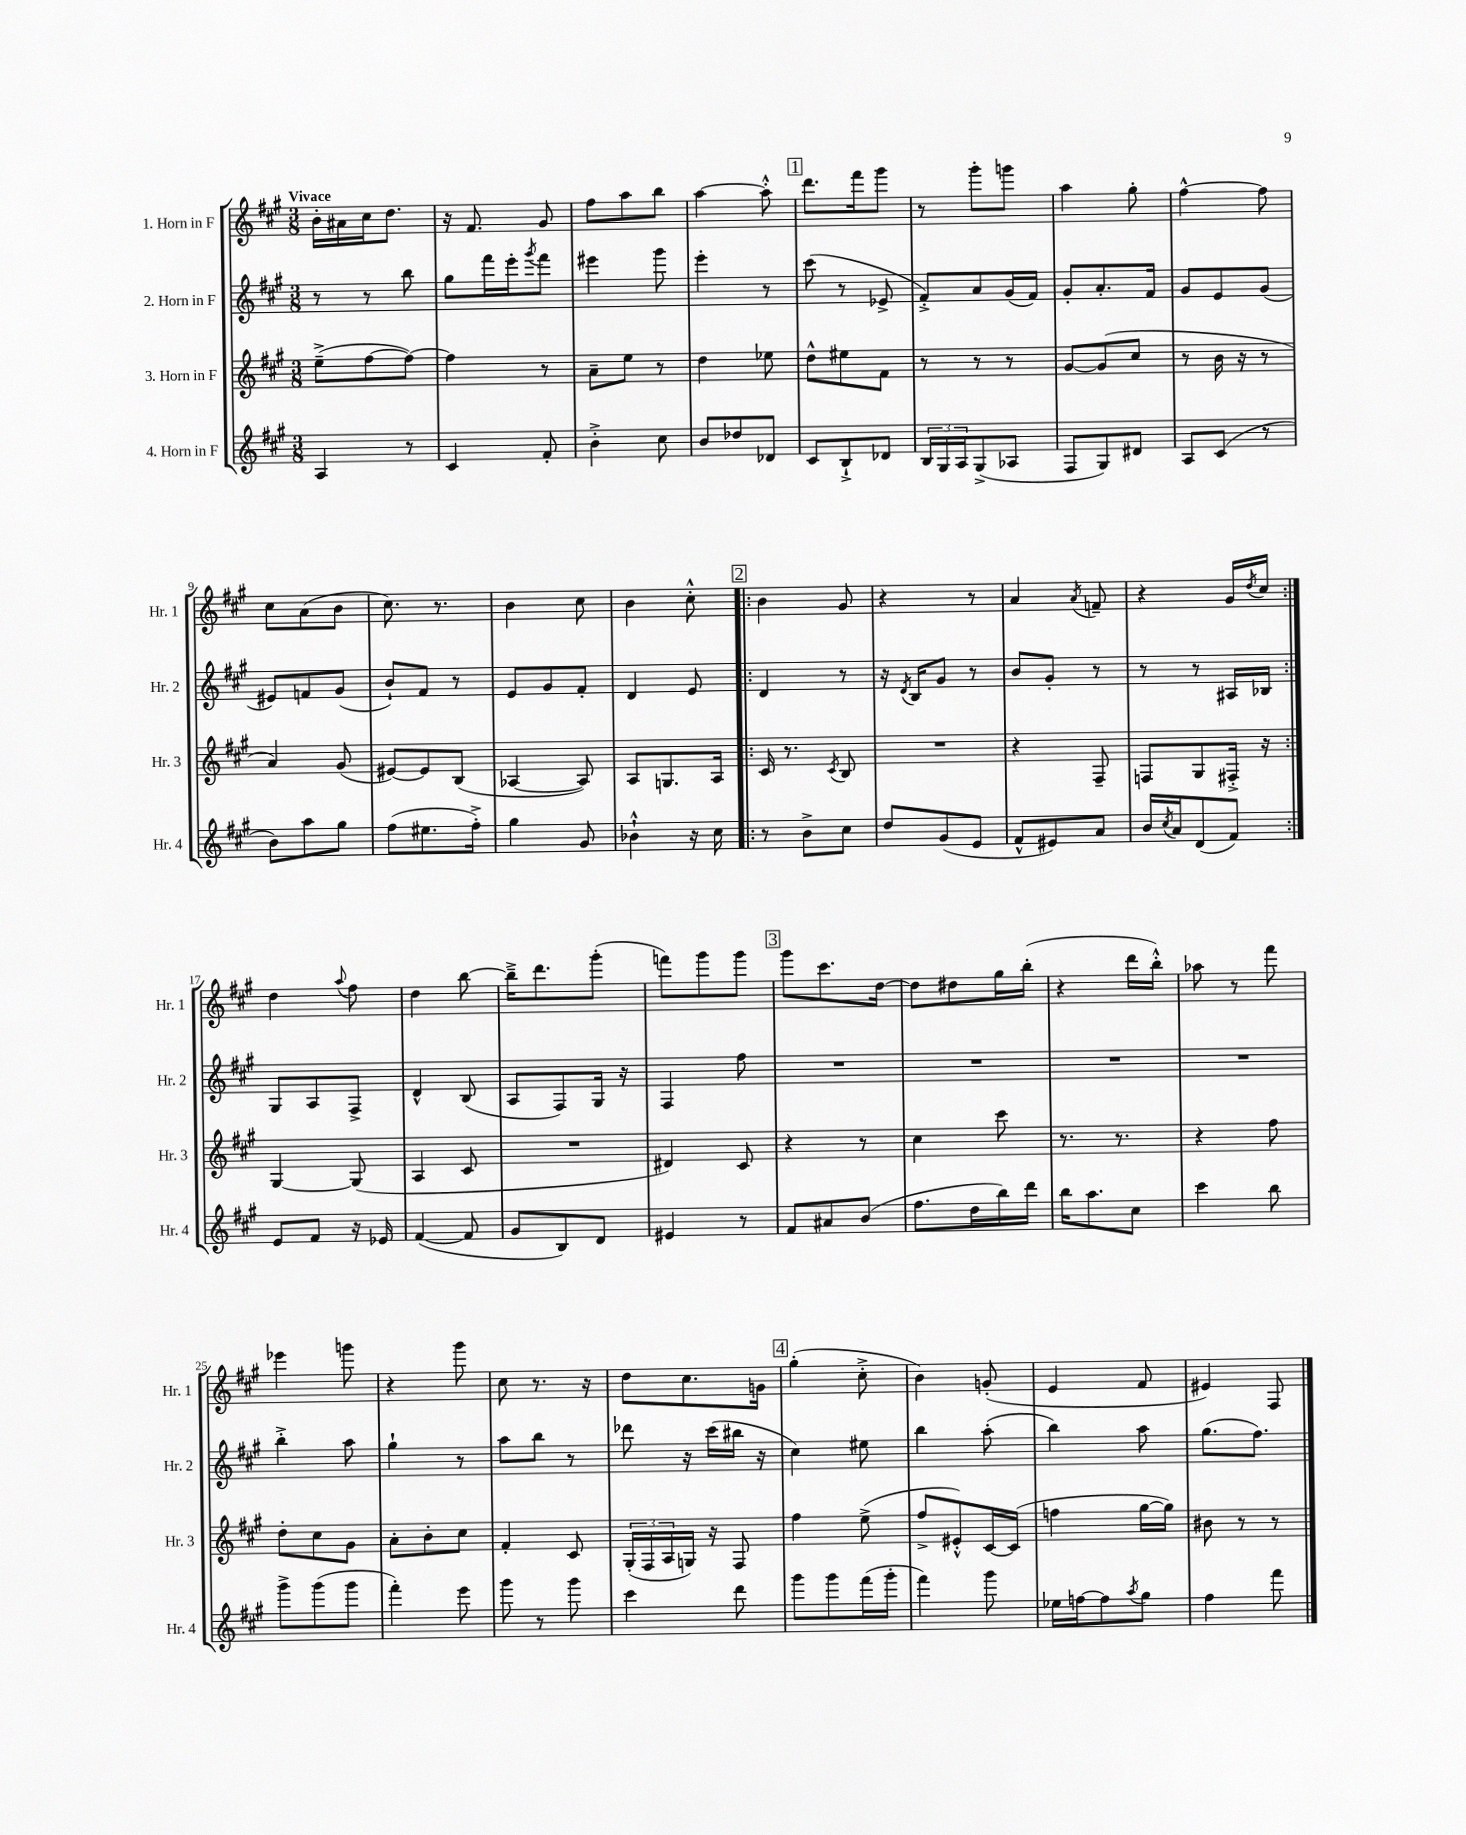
<<
\new StaffGroup <<
\new Staff = "s0" \with { instrumentName = "1. Horn in F" shortInstrumentName = "Hr. 1" } {
    \clef treble \key a \major \numericTimeSignature \time 3/8 \tempo "Vivace"
    b'16-. ais'16 cis''16 d''8. |
    r16 fis'8. gis'8 |
    fis''8 a''8 b''8 |
    a''4~ a''8-.-^ |
    \mark \markup { \box "1" } d'''8. fis'''16 gis'''8 |
    r8 gis'''8-. g'''8 |
    a''4 gis''8-. |
    fis''4~-^ fis''8 |
    cis''8 a'8( b'8 |
    cis''8.) r8. |
    b'4 cis''8 |
    b'4 cis''8-.-^ |
    \repeat volta 2 { \mark \markup { \box "2" } b'4 gis'8 |
    r4 r8 |
    a'4 \acciaccatura { a'8 } f'8-- |
    r4 gis'16 \acciaccatura { d''8 } cis''16 | }
    d''4 \appoggiatura { a''8 } fis''8 |
    d''4 b''8~ |
    b''16---> d'''8. gis'''8-.( |
    f'''8) gis'''8 gis'''8 |
    \mark \markup { \box "3" } gis'''8 cis'''8. d''16~ |
    d''8 dis''8 gis''16 b''16-.( |
    r4 d'''16 b''16-.-^) |
    aes''8 r8 fis'''8 |
    ees'''4 g'''8 |
    r4 gis'''8 |
    cis''8 r8. r16 |
    d''8 cis''8. g'16 |
    \mark \markup { \box "4" } gis''4-.( cis''8-.-> |
    b'4) g'8-.( |
    e'4 fis'8 |
    eis'4) fis8 \bar "|." |
}
\new Staff = "s1" \with { instrumentName = "2. Horn in F" shortInstrumentName = "Hr. 2" } {
    \clef treble \key a \major \numericTimeSignature \time 3/8
    r8 r8 b''8 |
    gis''8 fis'''16 e'''16-. \acciaccatura { gis'''8 } fis'''8 |
    eis'''4 gis'''8 |
    e'''4-. r8 |
    \mark \markup { \box "1" } cis'''8( r8 ees'8-> |
    fis'8-.->) a'8 gis'16( fis'16) |
    gis'8-. a'8.-. fis'16 |
    gis'8 e'8 gis'8( |
    eis'8) f'8 gis'8( |
    b'8-!) fis'8 r8 |
    e'8 gis'8 fis'8-. |
    d'4 e'8 |
    \repeat volta 2 { \mark \markup { \box "2" } d'4 r8 |
    r16 \acciaccatura { d'8 } b16 gis'8 r8 |
    b'8 gis'8-. r8 |
    r8 r8 ais16 bes16 | }
    gis8 a8 fis8-> |
    d'4-^ b8( |
    a8 fis8) gis16 r16 |
    fis4 fis''8 |
    \mark \markup { \box "3" } R4. |
    R4. |
    R4. |
    R4. |
    b''4-.-> a''8 |
    gis''4-! r8 |
    a''8 b''8 r8 |
    des'''8 r16 cis'''16( bis''16 r16 |
    \mark \markup { \box "4" } cis''4) eis''8 |
    b''4 a''8-.( |
    b''4) a''8 |
    gis''8.( fis''8.) \bar "|." |
}
\new Staff = "s2" \with { instrumentName = "3. Horn in F" shortInstrumentName = "Hr. 3" } {
    \clef treble \key a \major \numericTimeSignature \time 3/8
    e''8--->( fis''8~ fis''8~) |
    fis''4 r8 |
    a'8-- e''8 r8 |
    d''4 ees''8 |
    \mark \markup { \box "1" } d''8-^ eis''8 fis'8 |
    r8 r8 r8 |
    gis'8~ gis'8( cis''8 |
    r8 b'16 r16 r8 |
    a'4) gis'8( |
    eis'8~) eis'8 b8( |
    aes4~ aes8) |
    a8 g8. a16 |
    \repeat volta 2 { \mark \markup { \box "2" } cis'16 r8. \acciaccatura { cis'8 } b8 |
    R4. |
    r4 fis8-- |
    f8 gis8 fis16-.-> r16 | }
    gis4~ gis8( |
    a4 cis'8 |
    R4. |
    dis'4) cis'8 |
    \mark \markup { \box "3" } r4 r8 |
    cis''4 cis'''8 |
    r8. r8. |
    r4 fis''8 |
    d''8-. cis''8 gis'8 |
    a'8-. b'8-. cis''8 |
    fis'4-. cis'8 |
    \tuplet 3/2 { gis16-.( fis16 a16 } g16) r16 fis8 |
    \mark \markup { \box "4" } fis''4 e''8->( |
    fis''8-> eis'8-.-^) cis'16~ cis'16( |
    f''4 gis''16~ gis''16) |
    bis'8 r8 r8 \bar "|." |
}
\new Staff = "s3" \with { instrumentName = "4. Horn in F" shortInstrumentName = "Hr. 4" } {
    \clef treble \key a \major \numericTimeSignature \time 3/8
    a4 r8 |
    cis'4 fis'8-. |
    b'4-.-> cis''8 |
    b'8 des''8 des'8 |
    \mark \markup { \box "1" } cis'8 b8-!-> des'8 |
    \tuplet 3/2 { b16 gis16 a16 } gis8->( aes8 |
    fis8 gis8) dis'8 |
    a8 cis'8( r8 |
    b'8) a''8 gis''8 |
    fis''8( eis''8. fis''16-.->) |
    gis''4 gis'8 |
    bes'4-!-^ r16 cis''16 |
    \repeat volta 2 { \mark \markup { \box "2" } r8 b'8-> cis''8 |
    d''8 gis'8( e'8 |
    fis'8-^ eis'8) a'8 |
    b'16 \acciaccatura { cis''8 } a'16 d'8( fis'8) | }
    e'8 fis'8 r16 ees'16 |
    fis'4~( fis'8 |
    gis'8 b8) d'8 |
    eis'4 r8 |
    \mark \markup { \box "3" } fis'8 ais'8 b'8( |
    fis''8. d''16 b''16) d'''16 |
    b''16 a''8. cis''8 |
    cis'''4 b''8 |
    gis'''8-> gis'''8( gis'''8 |
    fis'''4-.) e'''8 |
    gis'''8 r8 gis'''8 |
    cis'''4 d'''8 |
    \mark \markup { \box "4" } gis'''8 gis'''8 fis'''16( gis'''16-. |
    fis'''4) gis'''8 |
    ees''16 f''16~ f''8 \acciaccatura { a''8 } gis''8 |
    fis''4 fis'''8 \bar "|." |
}
>>
>>
